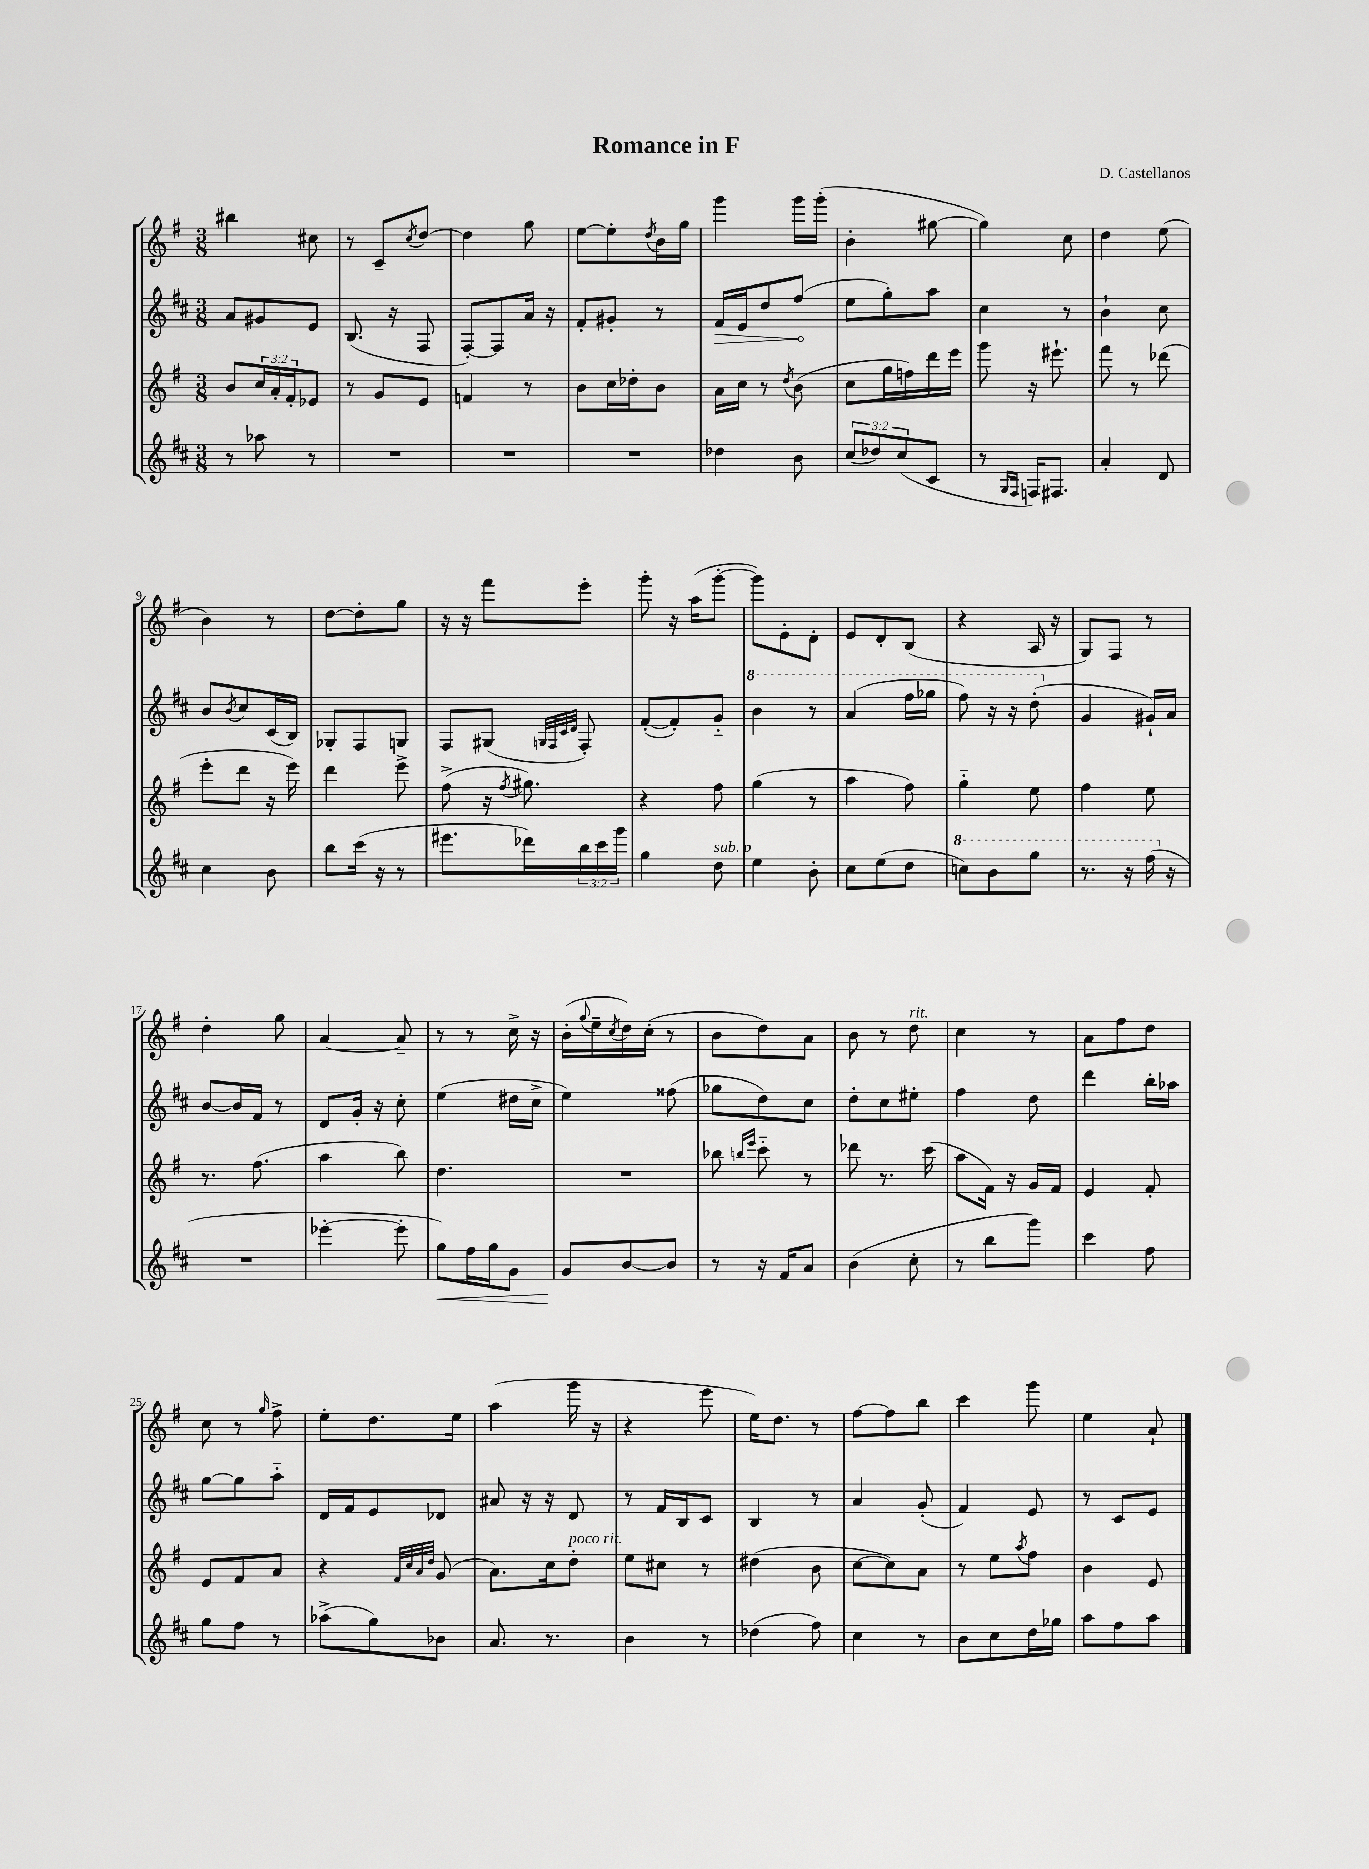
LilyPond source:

\header { title = "Romance in F" composer = "D. Castellanos" }
<<
\new StaffGroup <<
\new Staff = "s0" {
    \clef treble \key g \major \numericTimeSignature \time 3/8
    bis''4 cis''8 |
    r8 c'8-- \acciaccatura { c''8 } d''8~ |
    d''4 g''8 |
    e''8~ e''8-. \acciaccatura { d''8 } b'16 g''16 |
    g'''4 g'''16 g'''16-.( |
    b'4-. gis''8~ |
    gis''4) c''8 |
    d''4 e''8( |
    b'4) r8 |
    d''8~ d''8-. g''8 |
    r16 r16 fis'''8 e'''8-. |
    g'''8-. r16 a''16( g'''8~-. |
    g'''8) e'8-. d'8-. |
    e'8 d'8-. b8( |
    r4 a16 r16 |
    g8) fis8 r8 |
    d''4-. g''8 |
    a'4~ a'8-- |
    r8 r8 c''16-> r16 |
    b'16-.( \appoggiatura { g''8 } e''16-- \acciaccatura { c''8 } d''16) c''16-.( r8 |
    b'8 d''8) a'8 |
    b'8 r8 d''8^\markup { \italic "rit." } |
    c''4 r8 |
    a'8 fis''8 d''8 |
    c''8 r8 \grace { g''16 } fis''8-> |
    e''8-. d''8. e''16 |
    a''4( g'''16 r16 |
    r4 e'''8 |
    e''16) d''8. r8 |
    fis''8~ fis''8 b''8 |
    c'''4 g'''8 |
    e''4 a'8-! \bar "|." |
}
\new Staff = "s1" {
    \clef treble \key d \major \numericTimeSignature \time 3/8
    a'8 gis'8 e'8 |
    b8.( r16 fis8 |
    fis8~-.) fis8 a'16 r16 |
    fis'8-. gis'8-. r8 |
    \once \override Hairpin.circled-tip = ##t fis'16\> e'16 d''8 fis''8\!( |
    e''8 g''8-.) a''8 |
    cis''4 r8 |
    b'4-! cis''8 |
    b'8 \acciaccatura { b'8 } cis''8 cis'16( b16) |
    ges8-. fis8 g8 |
    fis8 gis8( \grace { g32 fis32 cis'32 d'32 } fis8-.) |
    fis'8~-.( fis'8-.) g'8-_ |
    \ottava #1 b''4 r8 |
    a''4( fis'''16 ges'''16 |
    fis'''8) r16 r16 d'''8-.( \ottava #0 |
    g'4 gis'16-!) a'16 |
    b'8~ b'16 fis'16 r8 |
    d'8 g'16-. r16 cis''8-. |
    e''4( dis''16 cis''16-> |
    e''4) fisis''8( |
    ges''8 d''8) cis''8 |
    d''8-. cis''8 eis''8-. |
    fis''4 d''8 |
    d'''4 b''16-. aes''16 |
    g''8~ g''8 a''8-_ |
    d'16 fis'16 e'8 des'8 |
    ais'8 r16 r16 d'8 |
    r8 fis'16 b16 cis'8 |
    b4 r8 |
    a'4 g'8-.( |
    fis'4) e'8 |
    r8 cis'8 e'8 \bar "|." |
}
\new Staff = "s2" {
    \clef treble \key g \major \numericTimeSignature \time 3/8 \override Staff.TupletNumber.text = #tuplet-number::calc-fraction-text
    b'8 \tuplet 3/2 { c''16 a'16-. fis'16-. } ees'8 |
    r8 g'8 e'8 |
    f'4 r8 |
    b'8 c''16 des''16-. b'8 |
    a'16 c''16 r8 \acciaccatura { d''8 } b'8( |
    c''8 g''16 f''16) d'''16 e'''16 |
    g'''8 r16 eis'''8.-! |
    fis'''8 r8 des'''8( |
    e'''8-. d'''8 r16 e'''16) |
    d'''4 e'''8-> |
    fis''8->( r16 \acciaccatura { fis''8 } gis''8.) |
    r4 fis''8 |
    g''4( r8 |
    a''4 fis''8) |
    g''4-_ e''8 |
    fis''4 e''8 |
    r8. fis''8.( |
    a''4 b''8) |
    d''4. |
    R4. |
    bes''8 \grace { b''16 e'''16 } c'''8-_ r8 |
    des'''8 r8. c'''16( |
    a''8 fis'16) r16 g'16 fis'16 |
    e'4 fis'8-. |
    e'8 fis'8 a'8 |
    r4 \grace { fis'32 c''32 a'32 d''32 } g'8( |
    a'8.) c''16 d''8-.^\markup { \italic "poco rit." } |
    e''8 cis''8 r8 |
    dis''4( b'8 |
    c''8~ c''8) a'8 |
    r8 e''8 \acciaccatura { a''8 } fis''8 |
    b'4 e'8 \bar "|." |
}
\new Staff = "s3" {
    \clef treble \key d \major \numericTimeSignature \time 3/8 \override Staff.TupletNumber.text = #tuplet-number::calc-fraction-text
    r8 aes''8 r8 |
    R4. |
    R4. |
    R4. |
    des''4 b'8 |
    \tuplet 3/2 { cis''8( des''8) cis''8( } cis'8 |
    r8 \grace { g16 fis16 } f16) fis8. |
    a'4-. d'8 |
    cis''4 b'8 |
    b''8 cis'''16( r16 r8 |
    eis'''8. des'''16) \tuplet 3/2 { b''16 cis'''16 g'''16 } |
    g''4 d''8^\markup { \italic "sub. p" } |
    e''4 b'8-. |
    cis''8 e''8( d''8 |
    \ottava #1 c'''8) b''8 g'''8 |
    r8. r16 fis'''16( \ottava #0 r16 |
    R4. |
    ees'''4~-. ees'''8-. |
    g''8\<) fis''16 g''16 g'8 |
    g'8\! b'8~ b'8 |
    r8 r16 fis'16 a'8 |
    b'4( cis''8-. |
    r8 b''8 g'''8) |
    cis'''4 fis''8 |
    g''8 fis''8 r8 |
    aes''8->( g''8) bes'8 |
    a'8. r8. |
    b'4 r8 |
    des''4( fis''8) |
    cis''4 r8 |
    b'8 cis''8 d''16 ges''16 |
    a''8 fis''8 a''8 \bar "|." |
}
>>
>>
